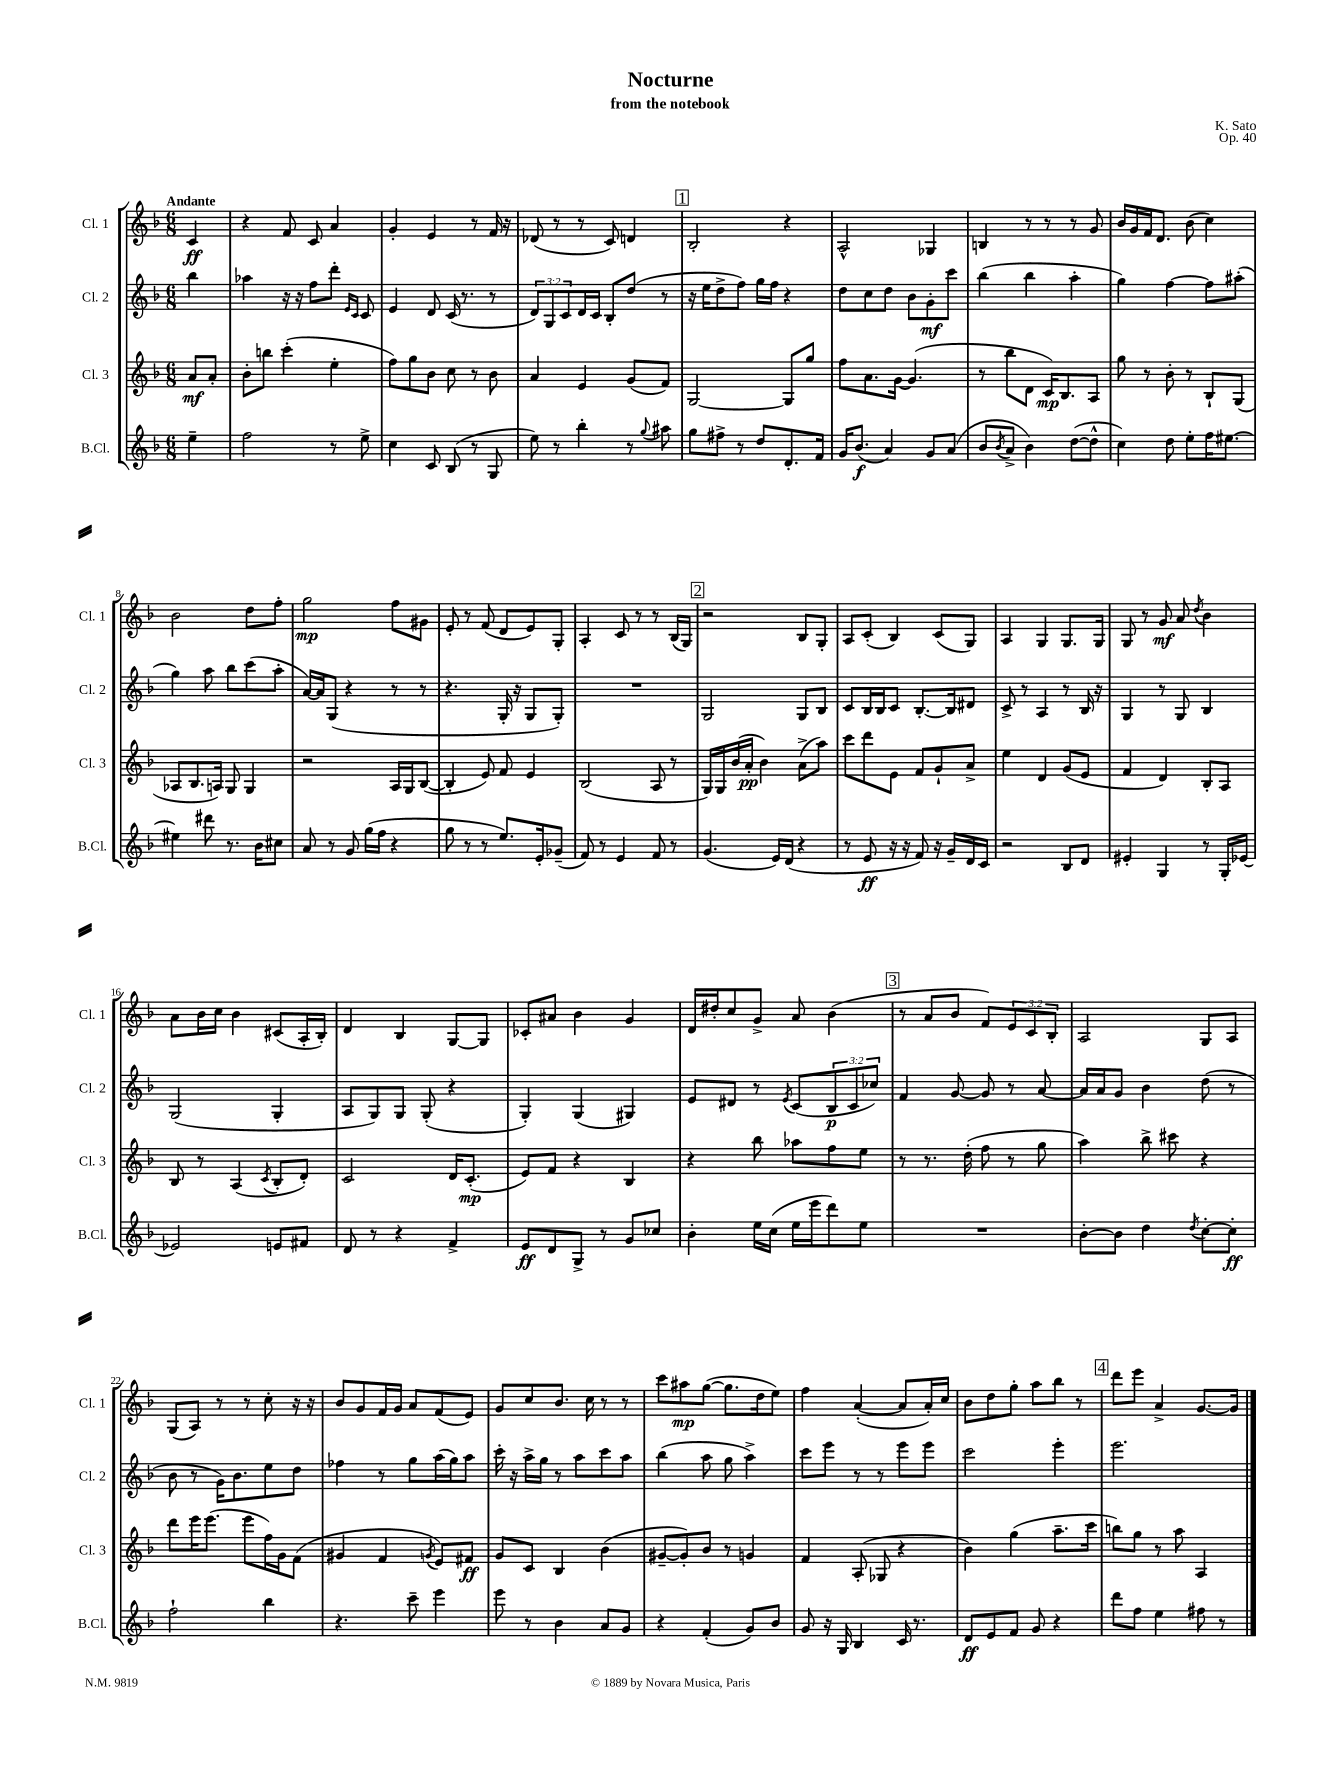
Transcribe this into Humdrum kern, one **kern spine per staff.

**kern	**dynam	**kern	**dynam	**kern	**dynam	**kern	**dynam
*part4	*part4	*part3	*part3	*part2	*part2	*part1	*part1
*staff4	*staff4	*staff3	*staff3	*staff2	*staff2	*staff1	*staff1
*I"B.Cl.	*	*I"Cl. 3	*	*I"Cl. 2	*	*I"Cl. 1	*
*I'B.Cl.	*	*I'Cl. 3	*	*I'Cl. 2	*	*I'Cl. 1	*
*clefG2	*	*clefG2	*	*clefG2	*	*clefG2	*
*k[b-]	*	*k[b-]	*	*k[b-]	*	*k[b-]	*
*M6/8	*	*M6/8	*	*M6/8	*	*M6/8	*
=	=	=	=	=	=	=	=
!	!	!	!	!	!	!LO:TX:a:B:t=Andante	!
4ee~\	.	8a/L	mf	4bb-\	.	4c/	ff
.	.	8a'/J	.	.	.	.	.
=1	=1	=1	=1	=1	=1	=1	=1
2ff\	.	8b-'\L	.	4aa-X\	.	4r	.
.	.	8bbn\J	.	.	.	.	.
.	.	(4ccc'\	.	16r	.	8f/	.
.	.	.	.	16r	.	.	.
.	.	.	.	8ff\L	.	8c/	.
8r	.	4ee'\	.	8ddd'\J	.	4a/	.
.	.	.	.	16qqe/LL	.	.	.
.	.	.	.	16qqc/JJ	.	.	.
8ee^\	.	.	.	8c/	.	.	.
=2	=2	=2	=2	=2	=2	=2	=2
4cc\	.	8ff\L)	.	4e/	.	4g'/	.
.	.	8gg\	.	.	.	.	.
8c/	.	8b-\J	.	8d/	.	4e/	.
(8B-/	.	8cc\	.	(16c/	.	.	.
.	.	.	.	8.r	.	.	.
8r	.	8r	.	.	.	8r	.
8G/	.	8b-\	.	8r	.	16f/	.
.	.	.	.	.	.	16r	.
=3	=3	=3	=3	=3	=3	=3	=3
8ee\)	.	4a/	.	12d/L)	.	(8d-X/	.
.	.	.	.	12G/	.	.	.
8r	.	.	.	.	.	8r	.
.	.	.	.	12c/	.	.	.
4bb-'\	.	4e/	.	16d/L	.	8r	.
.	.	.	.	16c/JJ	.	.	.
.	.	.	.	8B-'/L	.	8c/)	.
8r	.	(8g/L	.	(8dd/J	.	4dn/	.
8qqgg/	.	.	.	.	.	.	.
8aa#X\	.	8f/J)	.	8r	.	.	.
!!LO:REH:place=s1:t=1
=4	=4	=4	=4	=4	=4	=4	=4
8gg\L	.	[2G/	.	16r	.	2B-'/	.
.	.	.	.	16ee\KL	.	.	.
8ff#X^\J	.	.	.	8dd^\	.	.	.
8r	.	.	.	8ff\J)	.	.	.
8dd/L	.	.	.	16gg\LL	.	.	.
.	.	.	.	16ff\JJ	.	.	.
8.d'/	.	8G/L]	.	4r	.	4r	.
.	.	8gg/J	.	.	.	.	.
16f/Jk	.	.	.	.	.	.	.
=5	=5	=5	=5	=5	=5	=5	=5
16g/KL	.	8ff\L	.	8dd\L	.	2A^^/	.
(8.b-/J	f	.	.	.	.	.	.
.	.	8.a\	.	8cc\	.	.	.
4a/)	.	.	.	8dd\J	.	.	.
.	.	[16g\Jk	.	.	.	.	.
.	.	(4.g/]	.	8b-\L	.	.	.
8g/L	.	.	.	8g'\	mf	4G-X/	.
(8a/J	.	.	.	8ccc\J	.	.	.
=6	=6	=6	=6	=6	=6	=6	=6
8b-/L	.	8r	.	(4bb-\	.	4Bn/	.
8qb-/	.	.	.	.	.	.	.
8a^/J	.	8bb-\L	.	.	.	.	.
4b-\)	.	8d\J	.	4bb-\	.	8r	.
.	.	16c/KL)	mp	.	.	8r	.
.	.	8.B-/	.	.	.	.	.
([8dd\L	.	.	.	4aa'\	.	8r	.
8dd^^\J]	.	8A/J	.	.	.	8g/	.
=7	=7	=7	=7	=7	=7	=7	=7
4cc\)	.	8gg\	.	4gg\)	.	16b-/LL	.
.	.	.	.	.	.	16g/	.
.	.	8r	.	.	.	16f/J	.
.	.	.	.	.	.	8.d/J	.
8dd\	.	8b-'\	.	[4ff\	.	.	.
8ee'\L	.	8r	.	.	.	(8b-\	.
16ff\K	.	8B-`/L	.	8ff\L]	.	4cc\)	.
[8.ee#X\J	.	.	.	.	.	.	.
.	.	(8G/J	.	(8aa#X'\J	.	.	.
!!LO:LB:g=z
=8	=8	=8	=8	=8	=8	=8	=8
4ee#X\]	.	8A-X/L	.	4gg\)	.	2b-\	.
.	.	8.B-/	.	.	.	.	.
8ddd#X\	.	.	.	8aa\	.	.	.
.	.	16An/Jk)	.	.	.	.	.
8.r	.	8G/	.	8bb-\L	.	.	.
.	.	4G/	.	(8ccc\	.	8dd\L	.
16b-\KL	.	.	.	.	.	.	.
8cc#X\J	.	.	.	8aa'\J	.	8ff'\J	.
=9	=9	=9	=9	=9	=9	=9	=9
8a/	.	2r	.	[16a/LL)	.	2gg\	mp
.	.	.	.	16a/J]	.	.	.
8r	.	.	.	(8G/J	.	.	.
8g/	.	.	.	4r	.	.	.
(16gg\LL	.	.	.	.	.	.	.
16ff\JJ	.	.	.	.	.	.	.
4r	.	16A/LL	.	8r	.	8ff\L	.
.	.	16G/J	.	.	.	.	.
.	.	([8B-/J	.	8r	.	8g#X\J	.
=10	=10	=10	=10	=10	=10	=10	=10
8gg\	.	4B-'/]	.	4.r	.	8e'/	.
8r	.	.	.	.	.	8r	.
8r	.	8e/)	.	.	.	(8f/	.
8.ee/L)	.	8f/	.	16G'/	.	8d/L	.
.	.	.	.	16r	.	.	.
.	.	4e/	.	8G/L	.	8e/)	.
16e'/k	.	.	.	.	.	.	.
(8g-X~/J	.	.	.	8G'/J)	.	8G'/J	.
=11	=11	=11	=11	=11	=11	=11	=11
8f/)	.	(2B-/	.	2.r	.	4A'/	.
8r	.	.	.	.	.	.	.
4e/	.	.	.	.	.	8c/	.
.	.	.	.	.	.	8r	.
8f/	.	8A/	.	.	.	8r	.
8r	.	8r	.	.	.	(16B-/LL	.
.	.	.	.	.	.	16G/JJ)	.
!!LO:REH:place=s1:t=2
=12	=12	=12	=12	=12	=12	=12	=12
(4.g/	.	16G/LL)	.	2G/	.	2r	.
.	.	16G/	.	.	.	.	.
.	.	(16b-/	.	.	.	.	.
.	.	16a'/JJ	pp	.	.	.	.
.	.	4b-\)	.	.	.	.	.
16e/LL)	.	.	.	.	.	.	.
(16d/JJ	.	.	.	.	.	.	.
4r	.	(8a^\L	.	8G/L	.	8B-/L	.
.	.	8aa\J)	.	8B-/J	.	8G'/J	.
=13	=13	=13	=13	=13	=13	=13	=13
8r	.	8ccc\L	.	8c/L	.	8A/L	.
8e/	ff	8ddd\	.	16B-/L	.	(8c'/J	.
.	.	.	.	16B-/J	.	.	.
16r	.	8e\J	.	8c/J	.	4B-/)	.
16r	.	.	.	.	.	.	.
8f/)	.	8f/L	.	[8.B-'/L	.	.	.
16r	.	8g`/	.	.	.	(8c/L	.
16g~/LL	.	.	.	16B-/k]	.	.	.
16d/	.	8a^/J	.	8d#X/J	.	8G/J)	.
16c/JJ	.	.	.	.	.	.	.
=14	=14	=14	=14	=14	=14	=14	=14
2r	.	4ee\	.	8c^/	.	4A/	.
.	.	.	.	8r	.	.	.
.	.	4d/	.	4A/	.	4G/	.
8B-/L	.	(8g/L	.	8r	.	8.G/L	.
8d/J	.	8e/J	.	16B-/	.	.	.
.	.	.	.	16r	.	16G/Jk	.
=15	=15	=15	=15	=15	=15	=15	=15
4e#X'/	.	4f/	.	4G/	.	8G/	.
.	.	.	.	.	.	8r	.
4G/	.	4d/)	.	8r	.	8g/	mf
.	.	.	.	8G/	.	8a/	.
.	.	.	.	.	.	8qdd/	.
8r	.	8B-'/L	.	4B-/	.	4b-\	.
16G'/LL	.	8A/J	.	.	.	.	.
[16e-X/JJ	.	.	.	.	.	.	.
!!LO:LB:g=z
=16	=16	=16	=16	=16	=16	=16	=16
2e-X/]	.	8B-/	.	(2G/	.	8a\L	.
.	.	8r	.	.	.	16b-\L	.
.	.	.	.	.	.	16cc\JJ	.
.	.	(4A/	.	.	.	4b-\	.
.	.	8qc/	.	.	.	.	.
8en/L	.	8B-'/L	.	4G'/	.	(8c#X/L	.
8f#X/J	.	8d'/J)	.	.	.	16A'/L	.
.	.	.	.	.	.	16B-'/JJ)	.
=17	=17	=17	=17	=17	=17	=17	=17
8d/	.	2c/	.	8A/L	.	4d/	.
8r	.	.	.	8G/)	.	.	.
4r	.	.	.	8G/J	.	4B-/	.
.	.	.	.	(8G'/	.	.	.
4f^/	.	16d/KL	.	4r	.	[8G/L	.
.	.	(8.c'/J	mp	.	.	.	.
.	.	.	.	.	.	8G/J]	.
=18	=18	=18	=18	=18	=18	=18	=18
8e/L	ff	8e/L)	.	4G'/)	.	8c-X'/L	.
8d/	.	8f/J	.	.	.	8a#X/J	.
8G^/J	.	4r	.	(4G/	.	4b-\	.
8r	.	.	.	.	.	.	.
8g/L	.	4B-/	.	4G#X/)	.	4g/	.
8cc-X/J	.	.	.	.	.	.	.
=19	=19	=19	=19	=19	=19	=19	=19
4b-'\	.	4r	.	8e/L	.	16d/LL	.
.	.	.	.	.	.	16dd#X'/J	.
.	.	.	.	8d#X/J	.	8cc/	.
16ee\LL	.	8bb-\	.	8r	.	8g^/J	.
(16cc\JJ	.	.	.	.	.	.	.
.	.	.	.	8qe/	.	.	.
16ee\LL	.	8aa-X\L	.	(8c/L	.	8a/	.
16eee\J	.	.	.	.	.	.	.
8ddd\)	.	8ff\	.	12B-/	p	(4b-\	.
.	.	.	.	12c/	.	.	.
8ee\J	.	8ee\J	.	.	.	.	.
.	.	.	.	12cc-X/J)	.	.	.
!!LO:REH:place=s1:t=3
=20	=20	=20	=20	=20	=20	=20	=20
2.r	.	8r	.	4f/	.	8r	.
.	.	8.r	.	.	.	8a/L	.
.	.	.	.	[8g/	.	8b-/J	.
.	.	(16dd'\	.	.	.	.	.
.	.	8ff\	.	8g/]	.	8f/L)	.
.	.	8r	.	8r	.	12e/	.
.	.	.	.	.	.	12c/	.
.	.	8gg\	.	[8a/	.	.	.
.	.	.	.	.	.	12B-'/J	.
=21	=21	=21	=21	=21	=21	=21	=21
[8b-'\L	.	4aa\)	.	16a/LL]	.	2A/	.
.	.	.	.	16a/J	.	.	.
8b-\J]	.	.	.	8g/J	.	.	.
4dd\	.	8bb-^\	.	4b-\	.	.	.
.	.	8ccc#X\	.	.	.	.	.
8qdd/	.	.	.	.	.	.	.
[8cc'\L	.	4r	.	(8dd\	.	8G/L	.
8cc'\J]	ff	.	.	8r	.	8A/J	.
!!LO:LB:g=z
=22	=22	=22	=22	=22	=22	=22	=22
2ff`\	.	8ddd\L	.	8b-\	.	(8G/L	.
.	.	16eee\K	.	8r	.	8A/J)	.
.	.	(8.eee\J	.	.	.	.	.
.	.	.	.	16g\KL)	.	8r	.
.	.	.	.	8.b-\	.	.	.
.	.	8eee\L	.	.	.	8r	.
4bb-\	.	16ff\L)	.	8ee\	.	8cc'\	.
.	.	16g\J	.	.	.	.	.
.	.	(8f\J	.	8dd\J	.	16r	.
.	.	.	.	.	.	16r	.
=23	=23	=23	=23	=23	=23	=23	=23
4.r	.	4g#X/	.	4ff-X\	.	8b-/L	.
.	.	.	.	.	.	8g/	.
.	.	4f/	.	8r	.	16f/L	.
.	.	.	.	.	.	16g/JJ	.
8ccc~\	.	.	.	8gg\L	.	8a/L	.
.	.	8qgn/	.	.	.	.	.
4eee\	.	8e/L)	.	(16aa\L	.	(8f/	.
.	.	.	.	16gg\J)	.	.	.
.	.	8f#X/J	ff	8aa\J	.	8e/J)	.
=24	=24	=24	=24	=24	=24	=24	=24
8eee\	.	8g/L	.	16ccc'\	.	8g/L	.
.	.	.	.	16r	.	.	.
8r	.	8c/J	.	16aa^\LL	.	8cc/	.
.	.	.	.	16gg\JJ	.	.	.
4b-\	.	4B-/	.	8r	.	8.b-/J	.
.	.	.	.	8aa\L	.	.	.
.	.	.	.	.	.	16cc\	.
8a/L	.	(4b-\	.	8ccc\	.	8r	.
8g/J	.	.	.	8aa\J	.	8r	.
=25	=25	=25	=25	=25	=25	=25	=25
4r	.	[8g#X~/L	.	(4bb-\	.	8ccc\L	.
.	.	8g#'/])	.	.	.	8aa#X\	mp
(4f'/	.	8b-/J	.	8aa\	.	([8gg\J	.
.	.	8r	.	8gg\	.	8.gg\L]	.
8g/L)	.	4gn/	.	4aa^\)	.	.	.
.	.	.	.	.	.	16dd\k	.
8b-/J	.	.	.	.	.	8ee\J)	.
=26	=26	=26	=26	=26	=26	=26	=26
8g/	.	4f/	.	8ccc\L	.	4ff\	.
16r	.	.	.	8eee\J	.	.	.
16G/	.	.	.	.	.	.	.
4B-/	.	(8A'/	.	8r	.	([4a'/	.
.	.	8G-X/	.	8r	.	.	.
16c/	.	4r	.	8eee\L	.	8a/L]	.
8.r	.	.	.	.	.	.	.
.	.	.	.	8eee\J	.	16a'/L)	.
.	.	.	.	.	.	16cc/JJ	.
=27	=27	=27	=27	=27	=27	=27	=27
8d/L	ff	4b-\)	.	2ccc\	.	8b-\L	.
8e/	.	.	.	.	.	8dd\	.
8f/J	.	(4gg\	.	.	.	8gg'\J	.
8g/	.	.	.	.	.	8aa\L	.
4r	.	8.aa~\L	.	4eee'\	.	8bb-\J	.
.	.	.	.	.	.	8r	.
.	.	16ccc\Jk	.	.	.	.	.
!!LO:REH:place=s1:t=4
=28	=28	=28	=28	=28	=28	=28	=28
8ddd\L	.	8bbn\L)	.	2.eee\	.	8ddd\L	.
8ff\J	.	8gg\J	.	.	.	8eee\J	.
4ee\	.	8r	.	.	.	4a^/	.
.	.	8aa\	.	.	.	.	.
8ff#X\	.	4A/	.	.	.	[8.g/L	.
8r	.	.	.	.	.	.	.
.	.	.	.	.	.	16g/Jk]	.
==	==	==	==	==	==	==	==
*-	*-	*-	*-	*-	*-	*-	*-
